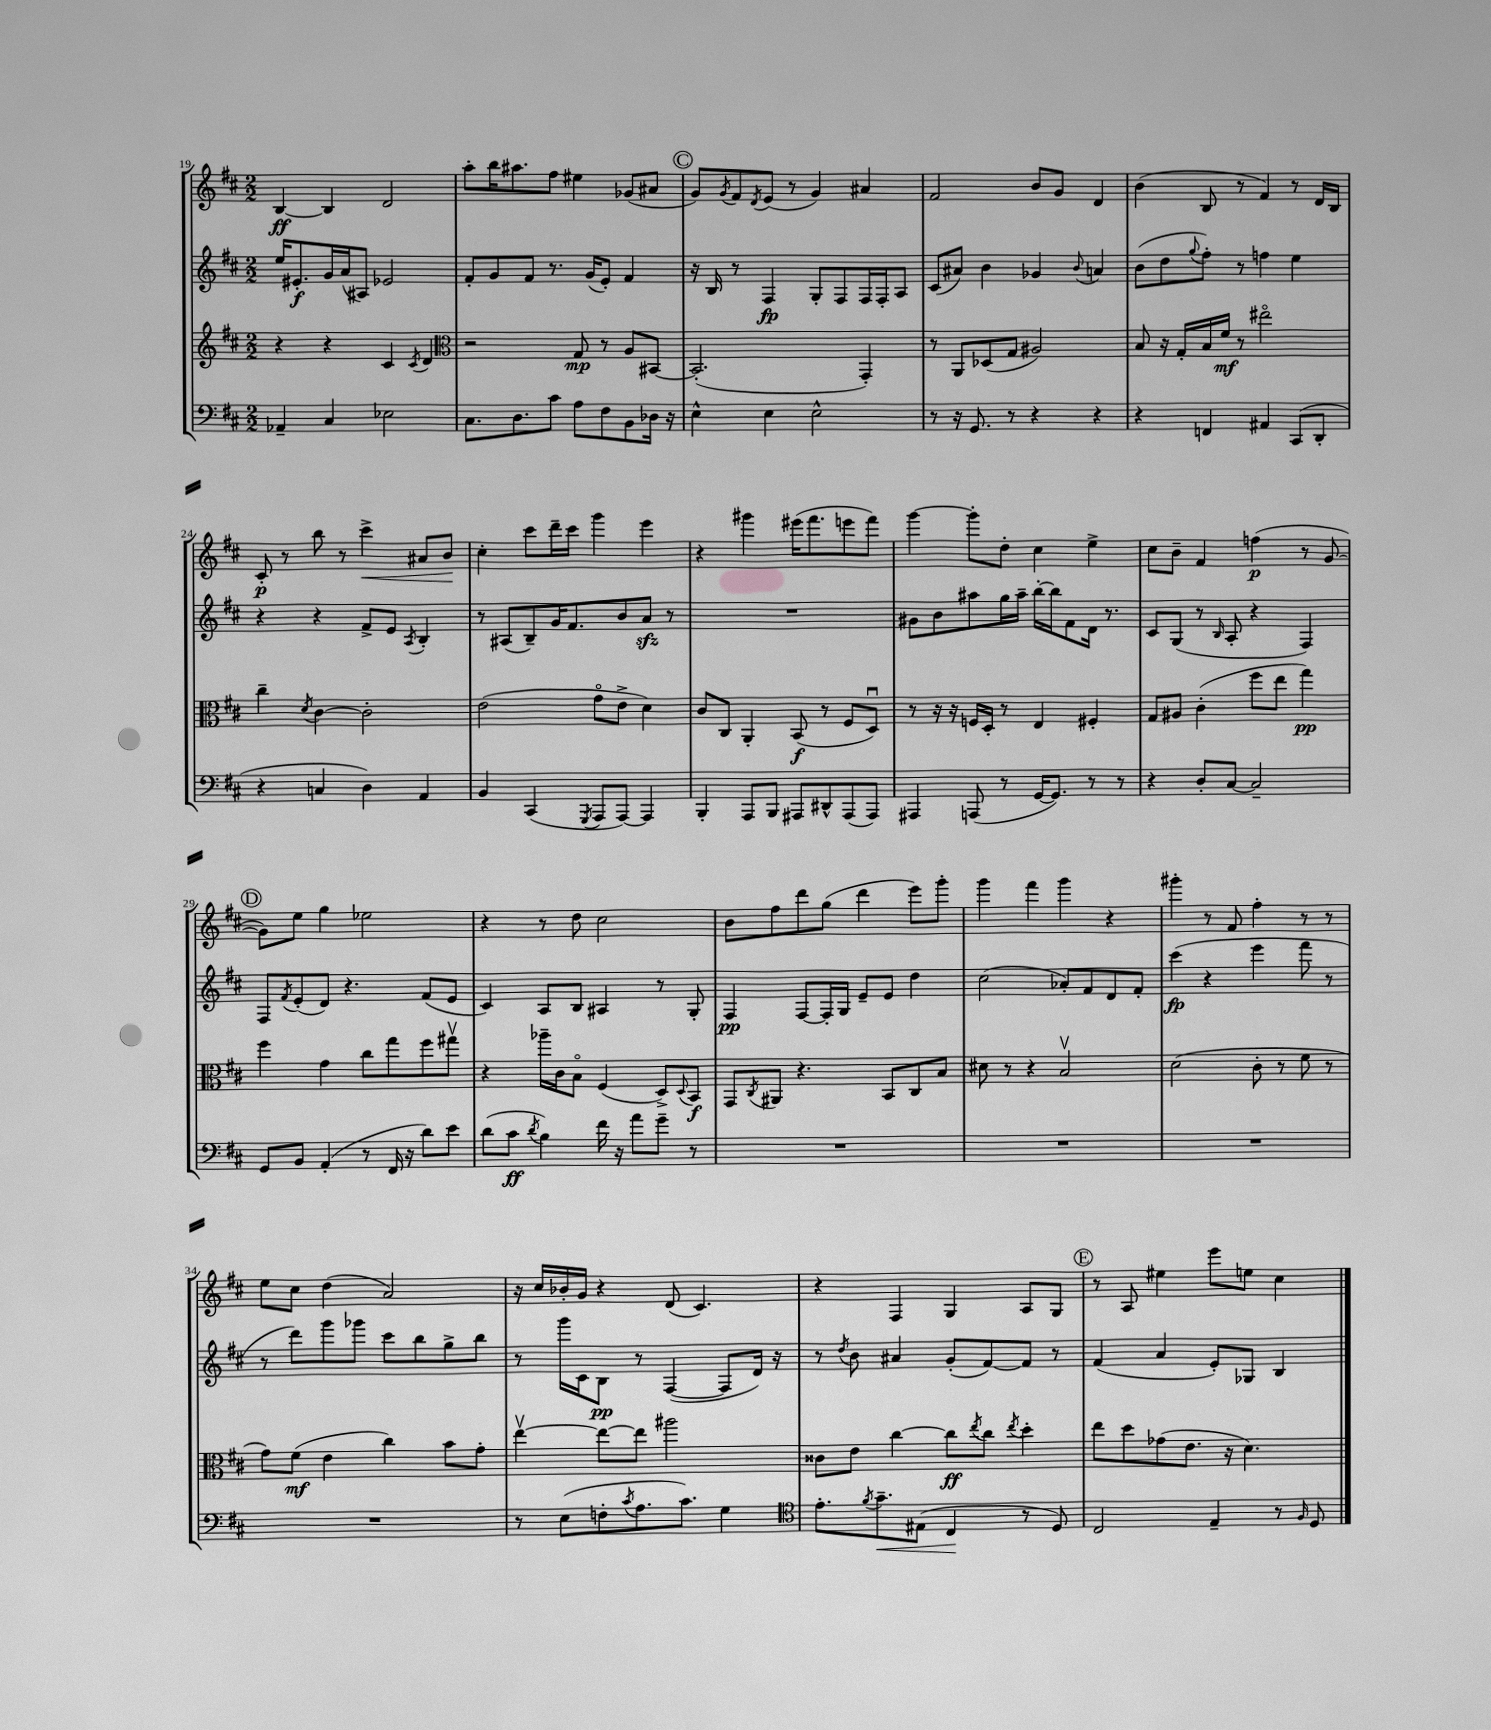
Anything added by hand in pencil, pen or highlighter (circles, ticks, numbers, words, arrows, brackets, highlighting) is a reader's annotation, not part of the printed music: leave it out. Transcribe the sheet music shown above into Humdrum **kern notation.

**kern	**kern	**kern	**kern
*staff4	*staff3	*staff2	*staff1
*clefF4	*clefG2	*clefG2	*clefG2
*k[f#c#]	*k[f#c#]	*k[f#c#]	*k[f#c#]
*M2/2	*M2/2	*M2/2	*M2/2
4AA-~	4r	16ee	[4B
.	.	8.e#'	.
4C#	4r	16g	4B]
.	.	(16a	.
.	.	8A#)	.
2E-	4c#	2e-	2d
.	8qc#	.	.
.	4d	.	.
=	=	=	=
*	*clefC3	*	*
8.C#	2r	8f#'	8aa'
.	.	8g	16bb
8.D	.	.	8.aa#
.	.	8f#	.
8c#	.	8.r	8ff#
8A	8G	.	4ee#
.	.	(16g	.
8F#	8r	8e')	.
8BB	8A	4f#	(8g-
16D-	[8BB#	.	8a#
16r	.	.	.
=	=	=	=
4E^^	(2.BB#']	16r	8g)
.	.	16B	.
.	.	.	8qg
.	.	8r	8f#
.	.	.	8qd
4E	.	4F#	(8e
.	.	.	8r
2E^^	.	8G'	4g)
.	.	8F#	.
.	4GG')	16F#	4a#
.	.	16F#'	.
.	.	8A	.
=	=	=	=
8r	8r	(8c#	2f#
16r	8AA	8a#)	.
8.GG	.	.	.
.	(8D-	4b	.
8r	8G	.	.
4r	2A#)	4g-	8b
.	.	.	8g
.	.	8qqb	.
4r	.	4a	4d
=	=	=	=
4r	8B	(8b	(4b
.	16r	8dd	.
.	16G'	.	.
.	.	8qqgg	.
4FF	16B	8ff#')	8B
.	16f#	.	.
.	8r	8r	8r
4AA#	2ee#o	4ff	4f#)
(8CC#	.	4ee	8r
8DD'	.	.	16d
.	.	.	16B
=	=	=	=
4r	4cc#~	4r	8c#'
.	.	.	8r
.	8qd	.	.
4C	[4c#	4r	8bb
.	.	.	8r
4D)	2c#']	8f#^	4ccc#^
.	.	8e	.
.	.	8qA	.
4AA	.	4B'	8a#
.	.	.	8b
=	=	=	=
4BB	(2e	8r	4cc#'
.	.	(8A#	.
(4CC#	.	8B~)	8ccc#
.	.	16g	16ddd~
.	.	8.f#	16ccc#
8qGGG	.	.	.
8AAA	8go	.	4ggg
[8AAA)	8e^	8b	.
4AAA]	4d)	8a	4eee
.	.	8r	.
=	=	=	=
4BBB'	8c#	1r	4r
.	8C#	.	.
8AAA	4AA'	.	4ggg#
8BBB	.	.	.
8AAA#	(8BB	.	(16eee#
.	.	.	8.fff#
8DD#^^	8r	.	.
(8AAA#	8F#	.	8eee
8AAA#)	8Du)	.	8fff#)
=	=	=	=
4AAA#	8r	8g#	[4ggg
.	16r	8b	.
.	16r	.	.
(8AAA	16F	8aa#	8ggg']
.	16D'	.	.
8r	8r	16gg	8dd'
.	.	16aa#~	.
[16GG	4E	[16bb'	4cc#
8.GG])	.	16bb]	.
.	.	8f#	.
8r	4F#'	16d	4ee^
.	.	8.r	.
8r	.	.	.
=	=	=	=
4r	8G	8c#	8cc#
.	8A#	(8G	8b~
8D'	(4c#'	8r	4f#
.	.	16qqB	.
[8C#	.	8A'	.
2C#~]	8ff#	4r	(4ff
.	8ee	.	.
.	4gg)	4F#)	8r
.	.	.	[8g
=	=	=	=
8GG	4ff#	8F#	8g])
.	.	8qf#	.
8BB	.	(8e'	8ee
(4AA'	4g	8d)	4gg
.	.	4.r	.
8r	8cc#	.	2ee-
16FF#	8gg	.	.
16r	.	.	.
8d)	8ff#	(8f#	.
8e	8gg#v	8e	.
=	=	=	=
(8d	4r	4c#)	4r
8c#	.	.	.
8qd	.	.	.
4B)	16aa-~	8A	8r
.	16c#	.	.
.	8Bo	8B	8dd
16f#	(4F#	4A#	2cc#
16r	.	.	.
8a	.	.	.
8g~	8D^)	8r	.
.	8qqD	.	.
8r	8BB	8G'	.
=	=	=	=
1r	8GG	4F#	8b
.	8qC#	.	.
.	8AA#	.	8ff#
.	4.r	[8F#	8ddd
.	.	16F#']	(8gg
.	.	16G	.
.	.	8e~	4ddd
.	8BB	8e	.
.	8C#	4dd	8eee)
.	8B	.	8ggg'
=	=	=	=
1r	8d#	(2cc#	4ggg
.	8r	.	.
.	4r	.	4fff#
.	2Bv	8a-')	4ggg
.	.	8f#	.
.	.	8d	4r
.	.	8f#'	.
=	=	=	=
1r	(2d	(4ccc#	4ggg#'
.	.	4r	8r
.	.	.	8f#
.	8c#'	4eee	4ff#'
.	8r	.	.
.	8f#	8fff#	8r
.	8r	8r	8r
=	=	=	=
1r	8g)	8r	8ee
.	(8f#	8ddd)	8cc#
.	4e	8ggg	(4dd
.	.	8ggg-	.
.	4cc#)	8ccc#	2a)
.	.	8bb	.
.	8b	8gg^	.
.	8g'	8bb	.
=	=	=	=
8r	[4eev	8r	16r
.	.	.	16cc#
(8E	.	16ggg	16b-'
.	.	16c#	16g
8F'	8ee_	8B	4r
8qc#	.	.	.
8.A	8ee]	8r	.
.	2aa#	([4F#	(8d
8.c#)	.	.	.
.	.	.	4.c#)
4G	.	8F#]	.
.	.	16d)	.
.	.	16r	.
=	=	=	=
*clefC4	*	*	*
8.e'	8c##	8r	4r
.	.	8qdd	.
.	8e	8b	.
8qf#	.	.	.
8.g~	.	.	.
.	[4cc#	4a#	4F#
(8E#	.	.	.
4C#	8cc#]	(8g'	4G
.	8qee	.	.
.	8cc#	[8f#)	.
.	8qee	.	.
8r	4dd'	8f#]	8A
8D)	.	8r	8G
=	=	=	=
2C#	8ee	(4f#	8r
.	8dd	.	8A
.	(8g-	4a	4ee#
.	8.e	.	.
4E~	.	8e')	8eee
.	16r	.	.
.	4.d)	8G-	8ee
8r	.	4B	4cc#
16qqF#	.	.	.
8D	.	.	.
==	==	==	==
*-	*-	*-	*-
